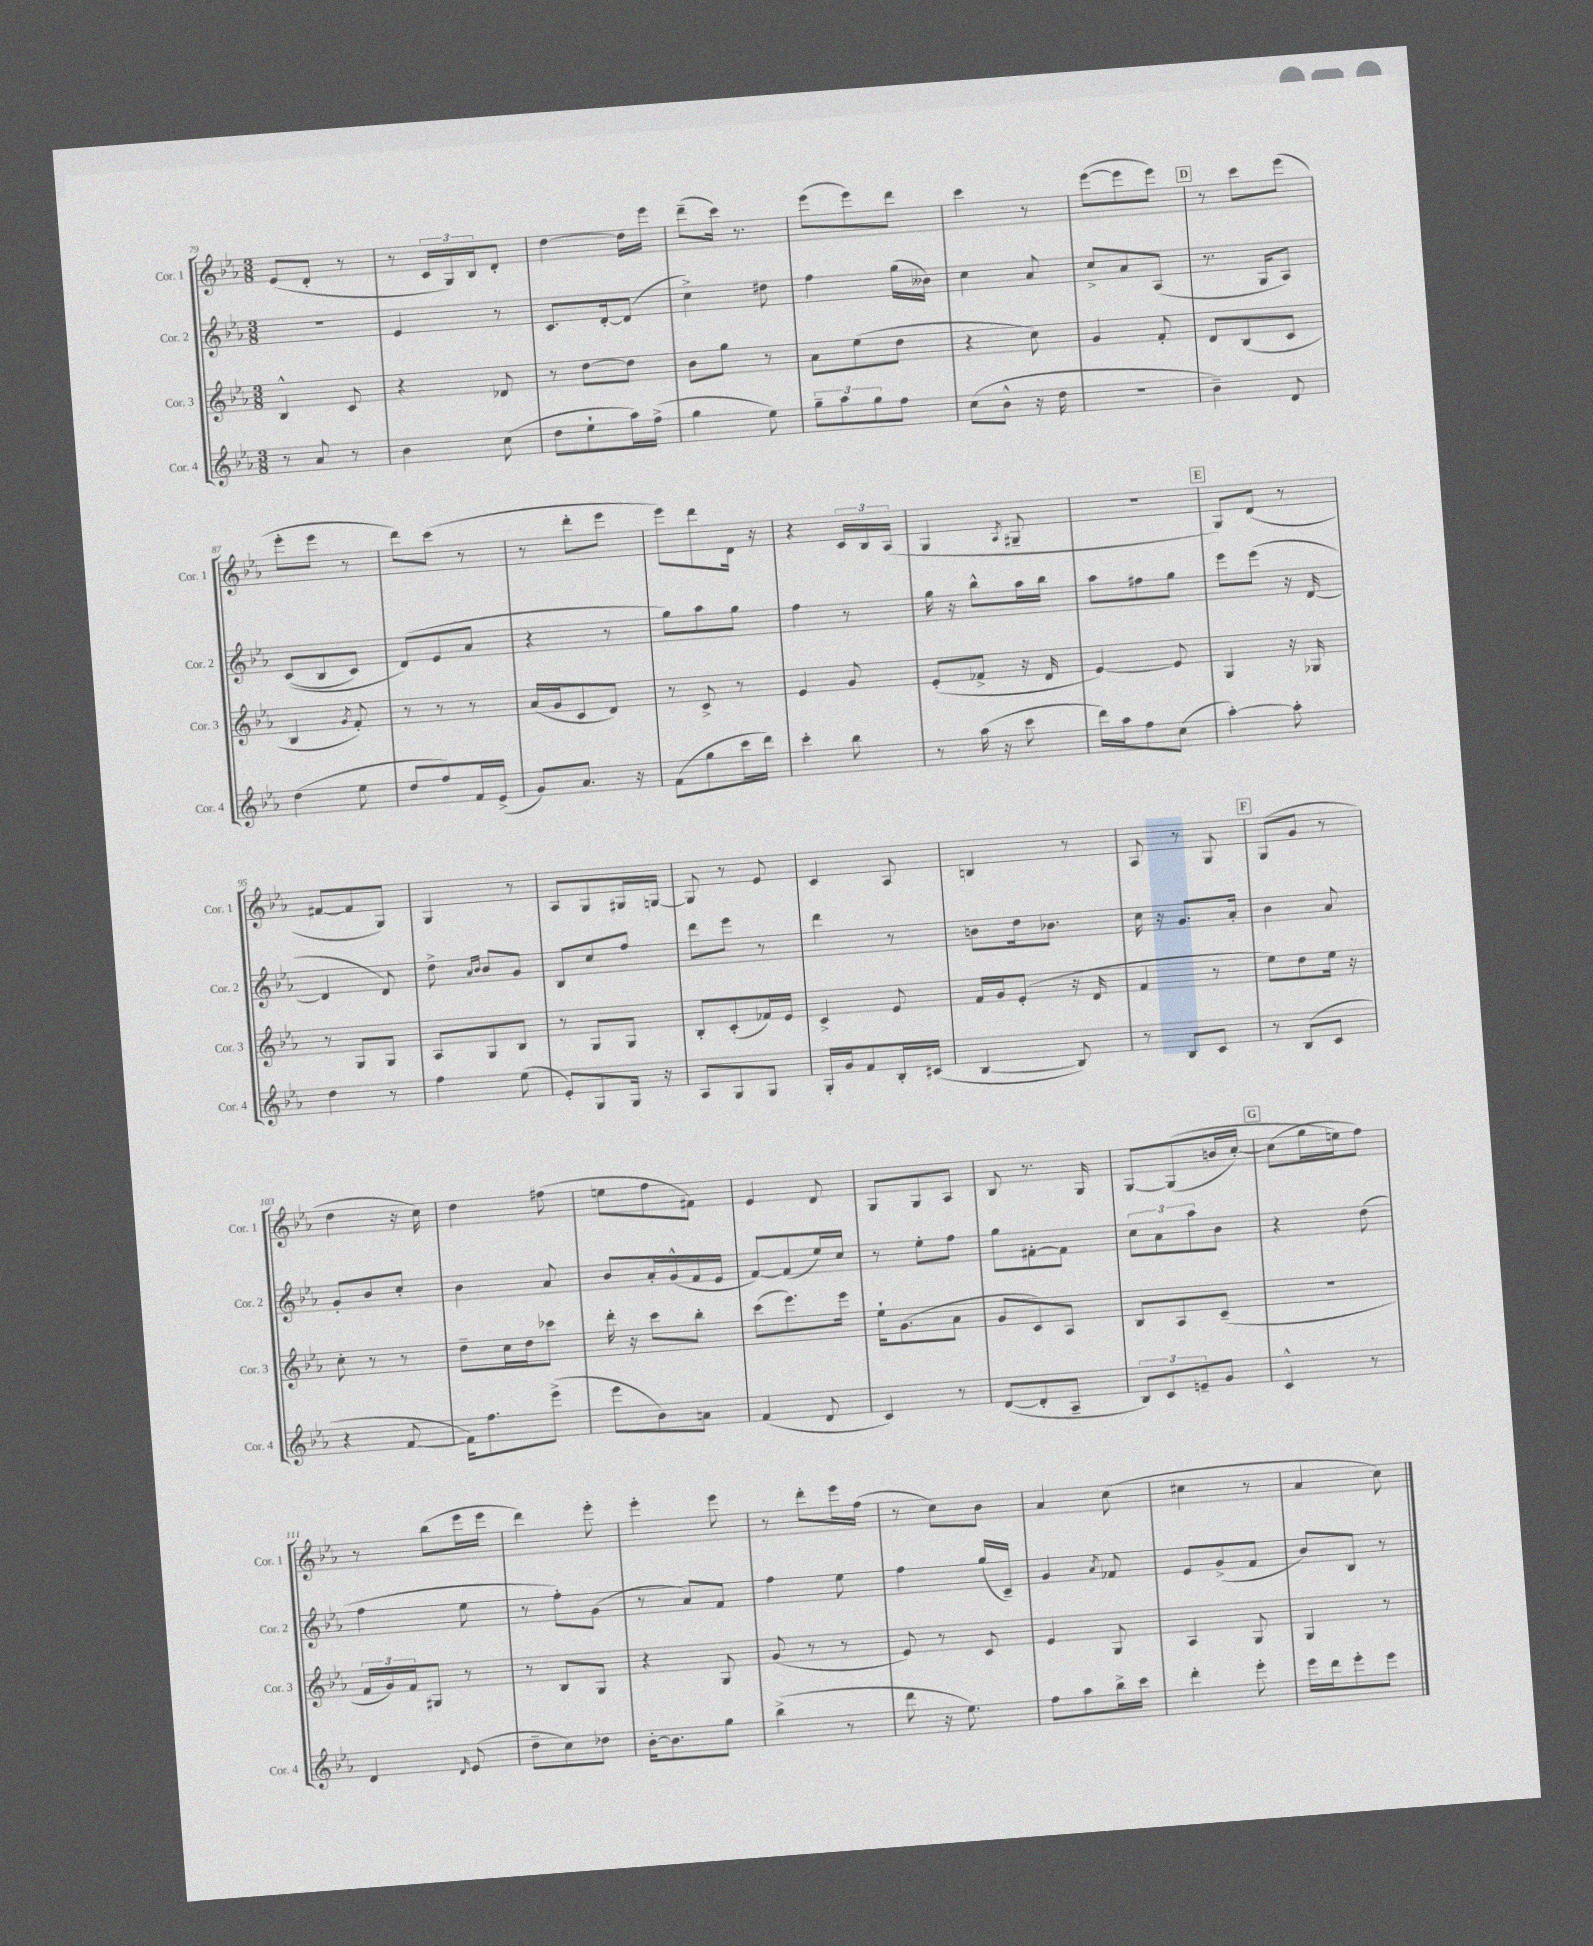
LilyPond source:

<<
\new StaffGroup <<
\new Staff = "s0" \with { instrumentName = "Cor. 1" shortInstrumentName = "Cor. 1" } {
    \clef treble \key ees \major \numericTimeSignature \time 3/8
    ees'8( d'8-. r8 |
    r8 \tuplet 3/2 { c'16 g16) bes16 } d'8-. |
    d''4~ d''16 ees'''16 |
    d'''8--( c'''16) r8. |
    ees'''8( ees'''8) d'''8 |
    c'''4 r8 |
    ees'''8~( ees'''8 ees'''8) |
    \mark \markup { \box "D" } r8 c'''8 ees'''8( |
    ees'''8-. ees'''8 r8 |
    d'''8) c'''8( r8 |
    r8 d'''8-. ees'''8 |
    ees'''8) d'''8 d'16 r16 |
    r4 \tuplet 3/2 { c'16 bes16 aes16( } |
    g4 \acciaccatura { aes8 } gis8-- |
    R4. |
    \mark \markup { \box "E" } g8) d'8( r8 |
    fis'8~ fis'8 g8) |
    g4 r8 |
    aes8 g8 gis16 g16~ |
    g8 r8 ees'8 |
    c'4 aes8 |
    b4 r8 |
    aes8 r8 g8 |
    \mark \markup { \box "F" } g8( g'8 r8 |
    d''4 r16 c''16) |
    d''4 fis''8( |
    e''8 f''8 fis'8) |
    ees'4 d'8 |
    g8 g8 aes8 |
    bes8 r8. g16 |
    g8~ g8(\( b'16 c''16~-.) |
    \mark \markup { \box "G" } c''8( g''16 e''16\) f''8) |
    r8 bes''8( ees'''16 ees'''16 |
    d'''4) ees'''8-. |
    ees'''4-. ees'''8 |
    r8 d'''8-. ees'''16 f''16( |
    r8 c''8) bes'8 |
    aes'4 c''8( |
    cis''4 r8 |
    aes'4 c''8) \bar "|." |
}
\new Staff = "s1" \with { instrumentName = "Cor. 2" shortInstrumentName = "Cor. 2" } {
    \clef treble \key ees \major \numericTimeSignature \time 3/8
    R4. |
    ees'4 r8 |
    c'8. d'16~-. d'8( |
    c''4->) dis''8 |
    f''4 g''16( beses'16) |
    c''4 aes'8 |
    c''8-> aes'8 aes8( |
    \mark \markup { \box "D" } r8. g16 aes8) |
    c'8(\( bes8 c'8) |
    d'8(\) ees'8 aes'8 |
    r4 r8 |
    g''8) aes''8 g''8 |
    f''4 r8 |
    g''16 r16 bes''8-^ aes''16 bes''16 |
    aes''8 fis''8 g''8 |
    \mark \markup { \box "E" } ees'''8 ees'''8( r16 d'16~ |
    d'4 d'8) |
    d''8-> \grace { aes'16 bes'16 } bes'8 g'8 |
    bes8 c''8 f''8 |
    d'''8 ees'''8 r8 |
    d'''4 r8 |
    b'8 d''16 bes'8. |
    c''16 r16 g'8. aes'16-. |
    \mark \markup { \box "F" } bes'4 aes'8 |
    g'8-. bes'8 c''8-. |
    bes'4 aes'8 |
    bes'8 aes'16-. g'16-^( f'16 ees'16 |
    f'8~) f'8( ees''16) c''16 |
    r8 ees''8-. f''8 |
    g''8 fis'8~-. fis'8 |
    \tuplet 3/2 { c''8 aes'8 aes''8 } bes'8 |
    \mark \markup { \box "G" } r4 d''8( |
    f''4 ees''8 |
    r8 f''8-.) g'8( |
    r8 aes'8) f'8 |
    f''4 ees''8 |
    f''4 g''16( c'16--) |
    g'4 \acciaccatura { aes'8 } fes'8 |
    ees'8 g'8->( f'8 |
    bes'8) bes8 r8 \bar "|." |
}
\new Staff = "s2" \with { instrumentName = "Cor. 3" shortInstrumentName = "Cor. 3" } {
    \clef treble \key ees \major \numericTimeSignature \time 3/8
    bes4-^ c'8 |
    r4 des'8 |
    r8 d''8~ d''8 |
    bes'8 g''8 r8 |
    aes'8 ees''8( d''8 |
    r4 c''8) |
    g'4 f'8-. |
    \mark \markup { \box "D" } d'8 bes8( c'8 |
    bes4 \acciaccatura { g'8 } f'8-.) |
    r8 r8 r8 |
    aes'16( g'16 c'8 d'8) |
    r8 c'8-> r8 |
    ees'4 g'8 |
    ees'8-.( fes'8-> r16 d'16 |
    ees'4~) ees'8 |
    \mark \markup { \box "E" } g4 r16 ges16 |
    r8 g8 g8 |
    aes8 g8 bes8 |
    r8 g8 g8 |
    bes8-. c'8-.( fes'16) ees'16 |
    c'4-> ees'8 |
    f'16 g'16 ees'8-.( r16 d'16 |
    f'4 r8 |
    \mark \markup { \box "F" } ees''8) d''8 ees''16 r16 |
    c''8-. r8 r8 |
    d''8-- c''16 d''16 ces'''8 |
    d'''16-. r16 c'''8 bes''8-. |
    c'''8( ees'''8.) ees'''16 |
    ees''16-! g'8.( aes'8 |
    g'8 c'8) aes8 |
    bes8 aes8 c'8--( |
    \mark \markup { \box "G" } R4. |
    \tuplet 3/2 { f'16 g'16) f'16 } gis8 r8 |
    r8 bes8 g8 |
    r4 g8 |
    g'8( r8 r8 |
    ees'8) r8 c'8 |
    ees'4 g8 |
    aes4 g8 |
    g4 r8 \bar "|." |
}
\new Staff = "s3" \with { instrumentName = "Cor. 4" shortInstrumentName = "Cor. 4" } {
    \clef treble \key ees \major \numericTimeSignature \time 3/8
    r8 aes'8 r8 |
    bes'4 c''8( |
    d''8 ees''8-! aes''16) f''16->( |
    g''4 ees''8) |
    \tuplet 3/2 { g''8-- aes''8 g''8 } f''8 |
    c''8( bes'8-^ r16 d''16 |
    R4. |
    \mark \markup { \box "D" } bes'4--) d'8 |
    d''4( ees''8 |
    d''8 f''8) f'16 ees'16->( |
    g'8) aes'8. r16 |
    f'8( g''8 c'''16 d'''16) |
    c'''4-. bes''8 |
    r8 aes''16( r16 c'''8 |
    d'''16) aes''16 f''8 c''8( |
    \mark \markup { \box "E" } aes''4~-.) aes''8-. |
    d''4 r8 |
    f''4 ees''8( |
    ees'8-.) g8 g16 r16 |
    aes8 g8 g8 |
    g16-. g'16 f'8 bes16-. cis'16( |
    bes4~ bes8) |
    r8 bes8 c'8 |
    \mark \markup { \box "F" } r8 bes8( c'8 |
    r4 f'8~ |
    f'16) f''8. ees'''8->( |
    ees'''8 bes'8) a'8 |
    f'4( d'8 |
    c'4) r8 |
    d'8~( d'8-. aes8-- |
    \tuplet 3/2 { bes8) c'8 e'8-- } g'8 |
    \mark \markup { \box "G" } c'4-^ r8 |
    d'4 \grace { d'16 } ees'8( |
    d''8-- c''8) des''8 |
    bes'16~-. bes'8. g''8 |
    bes''4->( r8 |
    d'''8 r16 ees''8.) |
    f''8 aes''8 bes''16-> c'''16 |
    d'''4-. ees'''8-. |
    ees'''16 d'''16 ees'''8-. ees'''8 \bar "|." |
}
>>
>>
